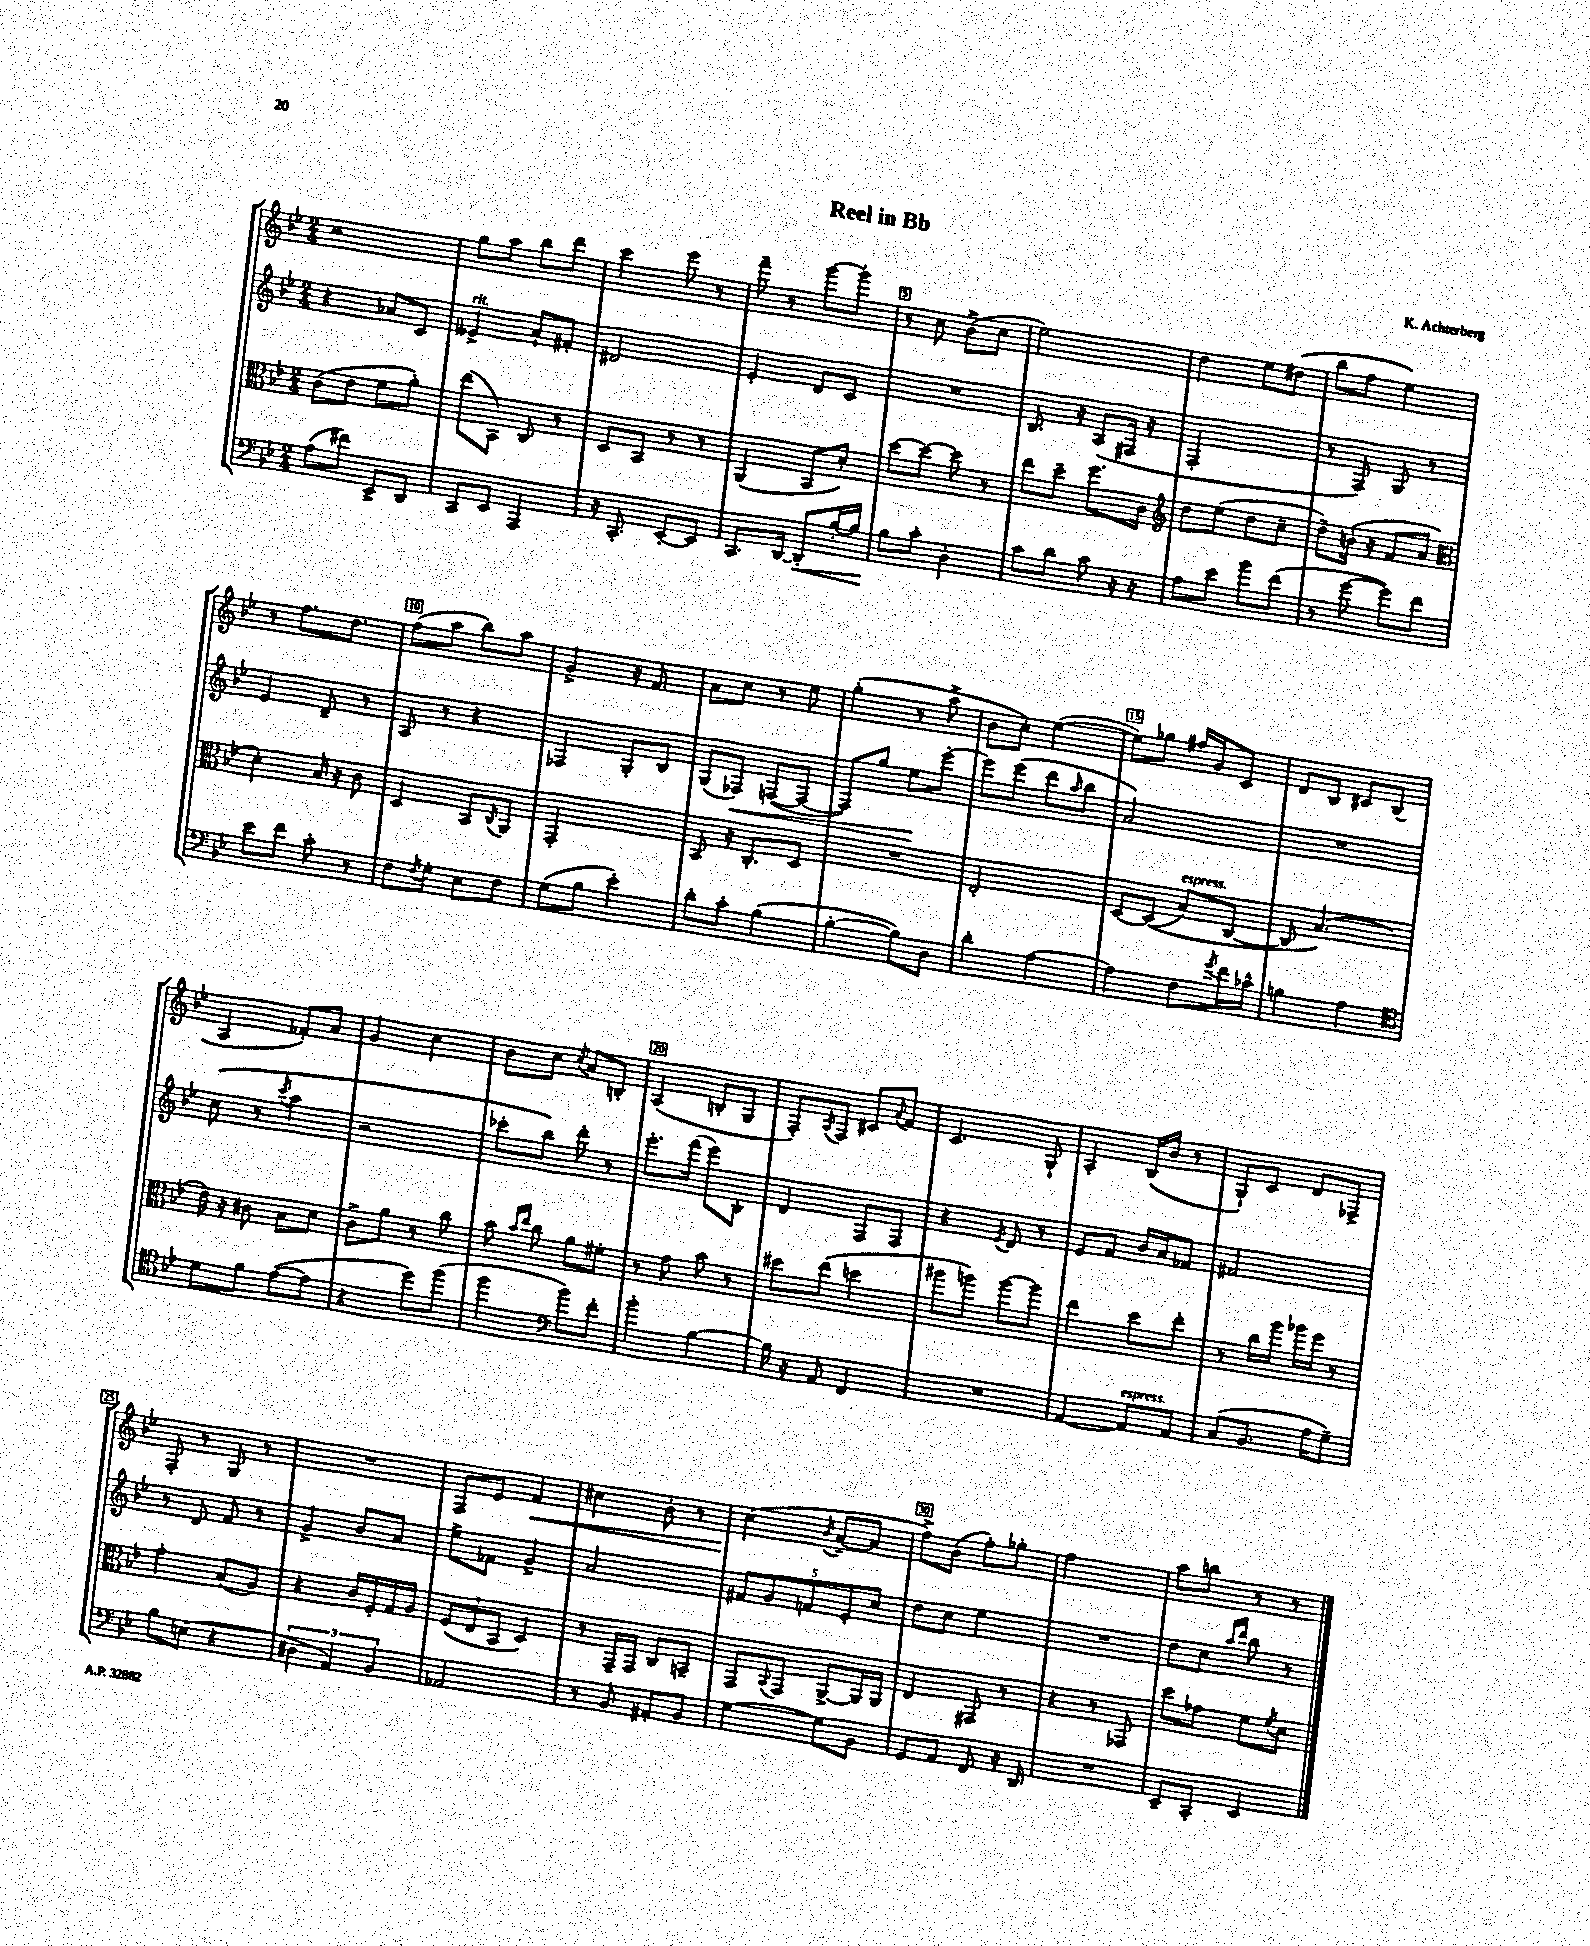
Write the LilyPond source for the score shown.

\header { title = "Reel in Bb" composer = "K. Achterberg" }
<<
\new StaffGroup <<
\new Staff = "s0" {
    \clef treble \key bes \major \numericTimeSignature \time 2/4
    r2 |
    g''8 a''8 bes''8 d'''8 |
    c'''4 ees'''8 r8 |
    f'''8-- r8 g'''8~ g'''8-. |
    r8 c''8 bes'8->( c''8 |
    ees''2) |
    d''4 ees''8 dis''8( |
    bes''8 f''8 ees''4) |
    r8 f''8. d''8. |
    f''8( a''8 bes''8) a''8 |
    g'4-> r16 f'8. |
    a'8 c''8 r8 ees''8 |
    g''4-.( r8 a''8-> |
    bes'8 c''8-.) ees''4~( |
    ees''8) ges''8 fis''16 g'16 c'8 |
    d'8 bes8 cis'8 bes8( |
    a4 fes'8-.) a'8 |
    g'4 c''4 |
    bes'8 c''8 \acciaccatura { c''8 } a'8 b8-. |
    a4( b8-. g8 |
    f8-.) \acciaccatura { a8 } f8 cis'8 \appoggiatura { a'8 } f'8 |
    c'4. g8-! |
    a4-. bes16( bes'16 r8 |
    g8-!) c'8 d'8 fes8-> |
    f8-. r8 g8 r8 |
    R2 |
    f8 ees'8 f'4\< |
    cis''4 bes'8-. r8 |
    c''4\!( \acciaccatura { bes'8 } a'8~-- a'8 |
    f''8->) bes'8( f''8-.) ges''8-. |
    f''2 |
    a''8 b''8 r8 r8 \bar "|." |
}
\new Staff = "s1" {
    \clef treble \key bes \major \numericTimeSignature \time 2/4
    r4 aes'8 c'8 |
    eeses'4->^\markup { \italic "rit." } a'8-! fis'8-. |
    dis'2 |
    ees'4-. d'8 c'8 |
    R2 |
    bes8. r16 a8( fis16 r16 |
    f2-. |
    r8 f8) g8 r8 |
    ees'4 d'8-- r8 |
    a8 r8 r4 |
    fes4 g8-. bes8 |
    g8( fes8\<) f8~( f8~ |
    f8) g''8 ees''8\! ees'''8~-. |
    ees'''8 ees'''8( d'''8 \grace { a''16 } bes''8 |
    a'2) |
    R2 |
    c''8( r8 \acciaccatura { c'''8 } a''4 |
    r2 |
    ces'''8-. bes''8) d'''8-. r8 |
    ees'''8.-. f'''16( ees'''8) bes8-. |
    d'4 f8 f8 |
    r4 \acciaccatura { ees'8 } d'8 r8 |
    ees'8 f'8 bes'16 a'16 fes'8 |
    fis'2 |
    r8 d'8 f'8 r8 |
    g'4-> bes'8 a'8 |
    ees''8-> fes'8 g'4-> |
    a'2 |
    \tuplet 5/4 { fis'8 g'8 f'8 ees'8-. c''8 } |
    d''8 c''8 ees''4 |
    R2 |
    d''8 c''8 \grace { a''16 d'''16 } bes''8 r8 \bar "|." |
}
\new Staff = "s2" {
    \clef alto \key bes \major \numericTimeSignature \time 2/4
    c'8( ees'8 f'8 a'8-.) |
    ees''8( bes,8) c8 r8 |
    d8 bes,8 r8 r8 |
    a,4( bes,8 d'8-.) |
    d''8~ d''8~ d''8 r8 |
    ees''8 d''8-- f''8. c'16 |
    \clef treble d''8 ees''8( d''8 c''8-- |
    d''8--) b'16-.( r16 f'8 a'8 |
    \clef alto d'4-.) bes16 r16 c'8 |
    d4 bes,8 \acciaccatura { c8 } a,8 |
    g,2-. |
    bes,8 r16 c8.-. d8 |
    R2 |
    ees2-. |
    d8~ d8(\( bes8^\markup { \italic "espress." }) c8~ |
    c8 bes4.(\) |
    ees'16) r16 cis'8 bes8 d'8 |
    c'8-> a'8 r8 c''8 |
    bes'8 \grace { bes'16 ees''16 } c''8 a'8 fis'8-. |
    r8 g'8 bes'8 r8 |
    dis''8 ees''8( d''4 |
    ais''8 a''8) a''8~ a''8 |
    ees''4 d''8 ees''8-. |
    r8 c''16 a''16 aes''16 f''16 r8 |
    g'4-. bes8( a8) |
    r4 c'16 f16-. g16 a16 |
    \tuplet 3/2 { f8( ees8 bes,8 } d4) |
    r8 g,16-- g,16 c8 b,8-- |
    g,8 \appoggiatura { bes,8 } g,8 a,8~-> a,16 a,16 |
    ees4 gis,8 r8 |
    r4 r8 ges,8 |
    d''8 ges'8 f'8 \acciaccatura { f'8 } d'8 \bar "|." |
}
\new Staff = "s3" {
    \clef bass \key bes \major \numericTimeSignature \time 2/4
    a8( fis'8) ees,8-> d,8 |
    c,8 ees,8 a,,4 |
    r16 c,8.-. ees,8~-. ees,8 |
    c,8. d,16~ d,8-.\< bes16~-. bes16 |
    bes8\! c'8-. d4-. |
    c'8 d'8 c'8 r16 r16 |
    a8 ees'8 bes'8 f'8( |
    r8 g'8~ g'8) f'8 |
    ees'8 f'8 c'8-. r8 |
    f8 \acciaccatura { f8 } g8-. ees8 f8 |
    g8( bes8 ees'4-.) |
    d'8-. c'8-. bes4( |
    bes4~-. bes8) d8 |
    d'4-. a4~ |
    a4 f8 \acciaccatura { g'8 } f'16 ces'16-^ |
    b4 a4 |
    \clef tenor d'8 f'8 ees'8~( ees'8 |
    r4 d''8) f''8( |
    f''4 \clef bass bes'8) f'8-. |
    bes'4-. bes4~ |
    bes16 r16 a,8 f,4 |
    R2 |
    a,4~ a,8^\markup { \italic "espress." } a,8 |
    c8( bes,8. a16 g8--) |
    bes8 e8( r4 |
    \tuplet 3/2 { dis4 a,4) bes,4 } |
    aes,2 |
    r8 bes,8 ais,8-. bes,8 |
    g4~ g8 bes,8 |
    g,8 a,8 f,8 r16 d,16 |
    R2 |
    ees,8-- c,8-. ees,4 \bar "|." |
}
>>
>>
\layout { \context { \Score \override BarNumber.break-visibility = ##(#f #t #t) barNumberVisibility = #(every-nth-bar-number-visible 5) \override BarNumber.stencil = #(make-stencil-boxer 0.1 0.3 ly:text-interface::print) } }
